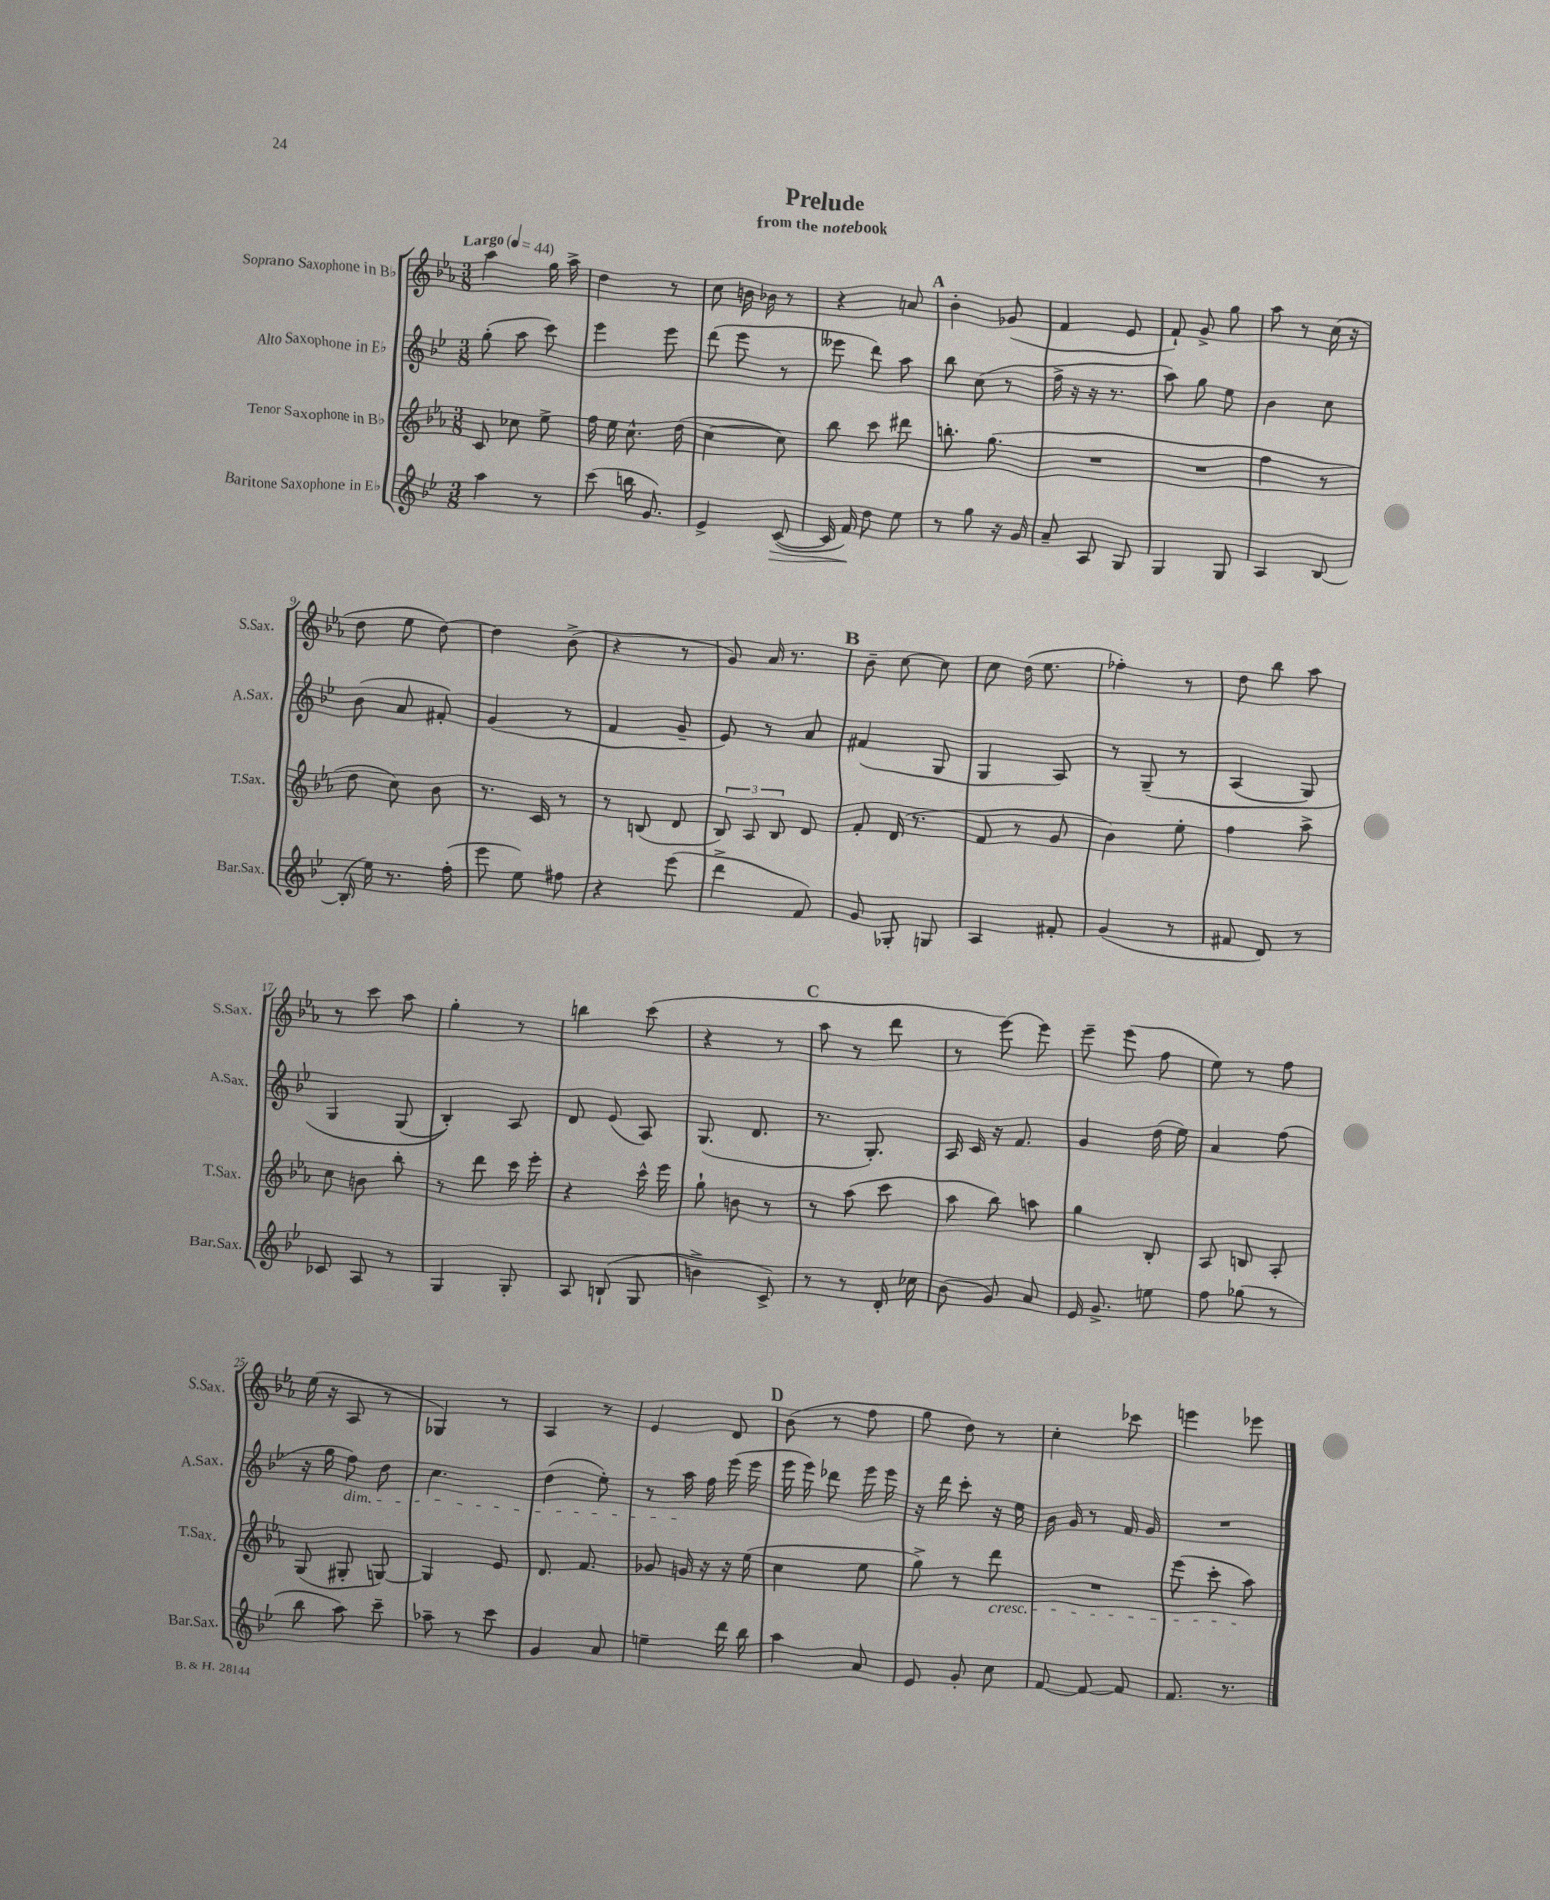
\header { title = "Prelude" subtitle = "from the notebook" }
<<
\new StaffGroup <<
\new Staff = "s0" \with { instrumentName = "Soprano Saxophone in Bb" shortInstrumentName = "S.Sax." } {
    \clef treble \key ees \major \numericTimeSignature \time 3/8 \tempo "Largo" 4 = 44
    \autoBeamOff aes''4 g''16 aes''16-> |
    d''4 r8 |
    c''8 b'16 bes'16 r8 |
    r4 a'8 |
    \mark \markup { \bold "A" } bes'4-. ges'8( |
    f'4 ees'8 |
    f'8-!) g'8-> g''8 |
    aes''8 r8 c''16( r16 |
    d''8 ees''8 d''8~) |
    d''4 bes'8->( |
    r4 r8 |
    g'8) aes'16 r8. |
    \mark \markup { \bold "B" } bes'8-- c''8~ c''8 |
    c''8 d''16( ees''8. |
    fes''4-.) r8 |
    d''8 bes''8 aes''8 |
    r8 c'''8 aes''8 |
    g''4-. r8 |
    b''4 c'''8( |
    r4 r8 |
    \mark \markup { \bold "C" } aes''8 r8 d'''8 |
    r8 ees'''8~) ees'''8 |
    ees'''8-- ees'''8( f''8 |
    ees''8) r8 f''8 |
    ees''16( r16 aes8 r8 |
    ges4) r8 |
    aes4 r8 |
    ees'4 d'8 |
    \mark \markup { \bold "D" } bes'8( r8 f''8 |
    g''8 d''8) r8 |
    c''4-. ces'''8 |
    e'''4 ees'''8 \bar "|." |
}
\new Staff = "s1" \with { instrumentName = "Alto Saxophone in Eb" shortInstrumentName = "A.Sax." } {
    \clef treble \key bes \major \numericTimeSignature \time 3/8
    \autoBeamOff g''8-.( a''8 c'''8) |
    ees'''4 ees'''8 |
    d'''8( ees'''8 r8 |
    eeses'''8 d'''8) a''8 |
    \mark \markup { \bold "A" } bes''8 c''8( r8 |
    f''16-> r16 r16 r8. |
    a''8) g''8 ees''8 |
    bes'4 c''8 |
    bes'8( a'8 fis'8-.) |
    g'4( r8 |
    f'4 g'8-- |
    ees'8) r8 a'8 |
    \mark \markup { \bold "B" } fis'4( g8 |
    g4 a8) |
    r8 g8--\( r8 |
    a4( g8) |
    g4 g8( |
    bes4-.)\) a8 |
    d'8 ees'8( a8) |
    g8.( d'8. |
    \mark \markup { \bold "C" } r8. g8.-.) |
    a16 c'16 r16 f'8. |
    g'4 d''16( ees''16) |
    a'4 f''8( |
    r16 g''16 f''8\dim) d''8 |
    c''4. |
    d''4( ees''8-.) |
    r8 a''16\! f''16 ees'''16( ees'''16 |
    \mark \markup { \bold "D" } ees'''16 ees'''16) des'''8 ees'''16 ees'''16 |
    r16 d'''16 c'''8-. r16 ees''16 |
    bes'16 g'16 r8 f'16 g'16 |
    R4. \bar "|." |
}
\new Staff = "s2" \with { instrumentName = "Tenor Saxophone in Bb" shortInstrumentName = "T.Sax." } {
    \clef treble \key ees \major \numericTimeSignature \time 3/8
    \autoBeamOff c'8 ces''8 ees''8-> |
    f''16 ees''16 c''8.-^ d''16( |
    c''4~ c''8) |
    bes''8 c'''8 dis'''8 |
    \mark \markup { \bold "A" } b''8.-. g''8.( |
    R4. |
    R4. |
    f''4 r8 |
    d''8 c''8) bes'8 |
    r8. c'16 r8 |
    r8 b8( d'8 |
    \tuplet 3/2 { bes8) aes8 bes8 } d'8 |
    \mark \markup { \bold "B" } f'8-. d'16( r8. |
    f'8 r8 g'8 |
    bes'4) ees''8-. |
    f''4 aes''8-> |
    c''8 b'8 bes''8-. |
    r8 d'''8 c'''16 ees'''16-. |
    r4 c'''16-^ ees'''16 |
    g''8-! b'8 r8 |
    \mark \markup { \bold "C" } r8 aes''8( c'''8 |
    aes''8 bes''8) a''8 |
    g''4 bes8-. |
    aes8 b8 aes8-. |
    g8( gis8-. g8~) |
    g4 ees'8 |
    d'8. f'8. |
    ges'8 g'16 r16 r16 ees''16( |
    \mark \markup { \bold "D" } c''4 ees''8 |
    g''8->) r8 d'''8\cresc |
    R4. |
    ees'''8( c'''8-. aes''8\!) \bar "|." |
}
\new Staff = "s3" \with { instrumentName = "Baritone Saxophone in Eb" shortInstrumentName = "Bar.Sax." } {
    \clef treble \key bes \major \numericTimeSignature \time 3/8
    \autoBeamOff a''4 r8 |
    c'''8( b''16 g'8.) |
    ees'4-> c'8~\>( |
    c'16 f'16\!) d''8 ees''8 |
    \mark \markup { \bold "A" } r8 g''8 r16 g'16 |
    a'8-- a8 g8 |
    g4 g8 |
    a4 bes8~ |
    bes16-.( ees''16) r8. f''16-.( |
    ees'''8 ees''8) fis''8 |
    r4 ees'''8( |
    d'''4-> f'8) |
    \mark \markup { \bold "B" } g'8 ges8-. g8 |
    a4 fis'8-. |
    g'4( r8 |
    fis'8 d'8) r8 |
    ces'8 a8 r8 |
    g4 g8-. |
    a8 b8-!( g8 |
    b'4-> c'8->) |
    \mark \markup { \bold "C" } r8 r8 d'16-. ces''16 |
    bes'8( g'8) a'8 |
    ees'16 g'8.-> e''8 |
    f''8 ges''8( r8 |
    bes''8 a''8) c'''8-- |
    aes''8-- r8 c'''8 |
    g'4 a'8 |
    e''4-- d'''16 bes''16 |
    \mark \markup { \bold "D" } a''4 a'8 |
    ees'8 g'8-. c''8 |
    f'8~ f'8~ f'8 |
    f'8. r8. \bar "|." |
}
>>
>>
